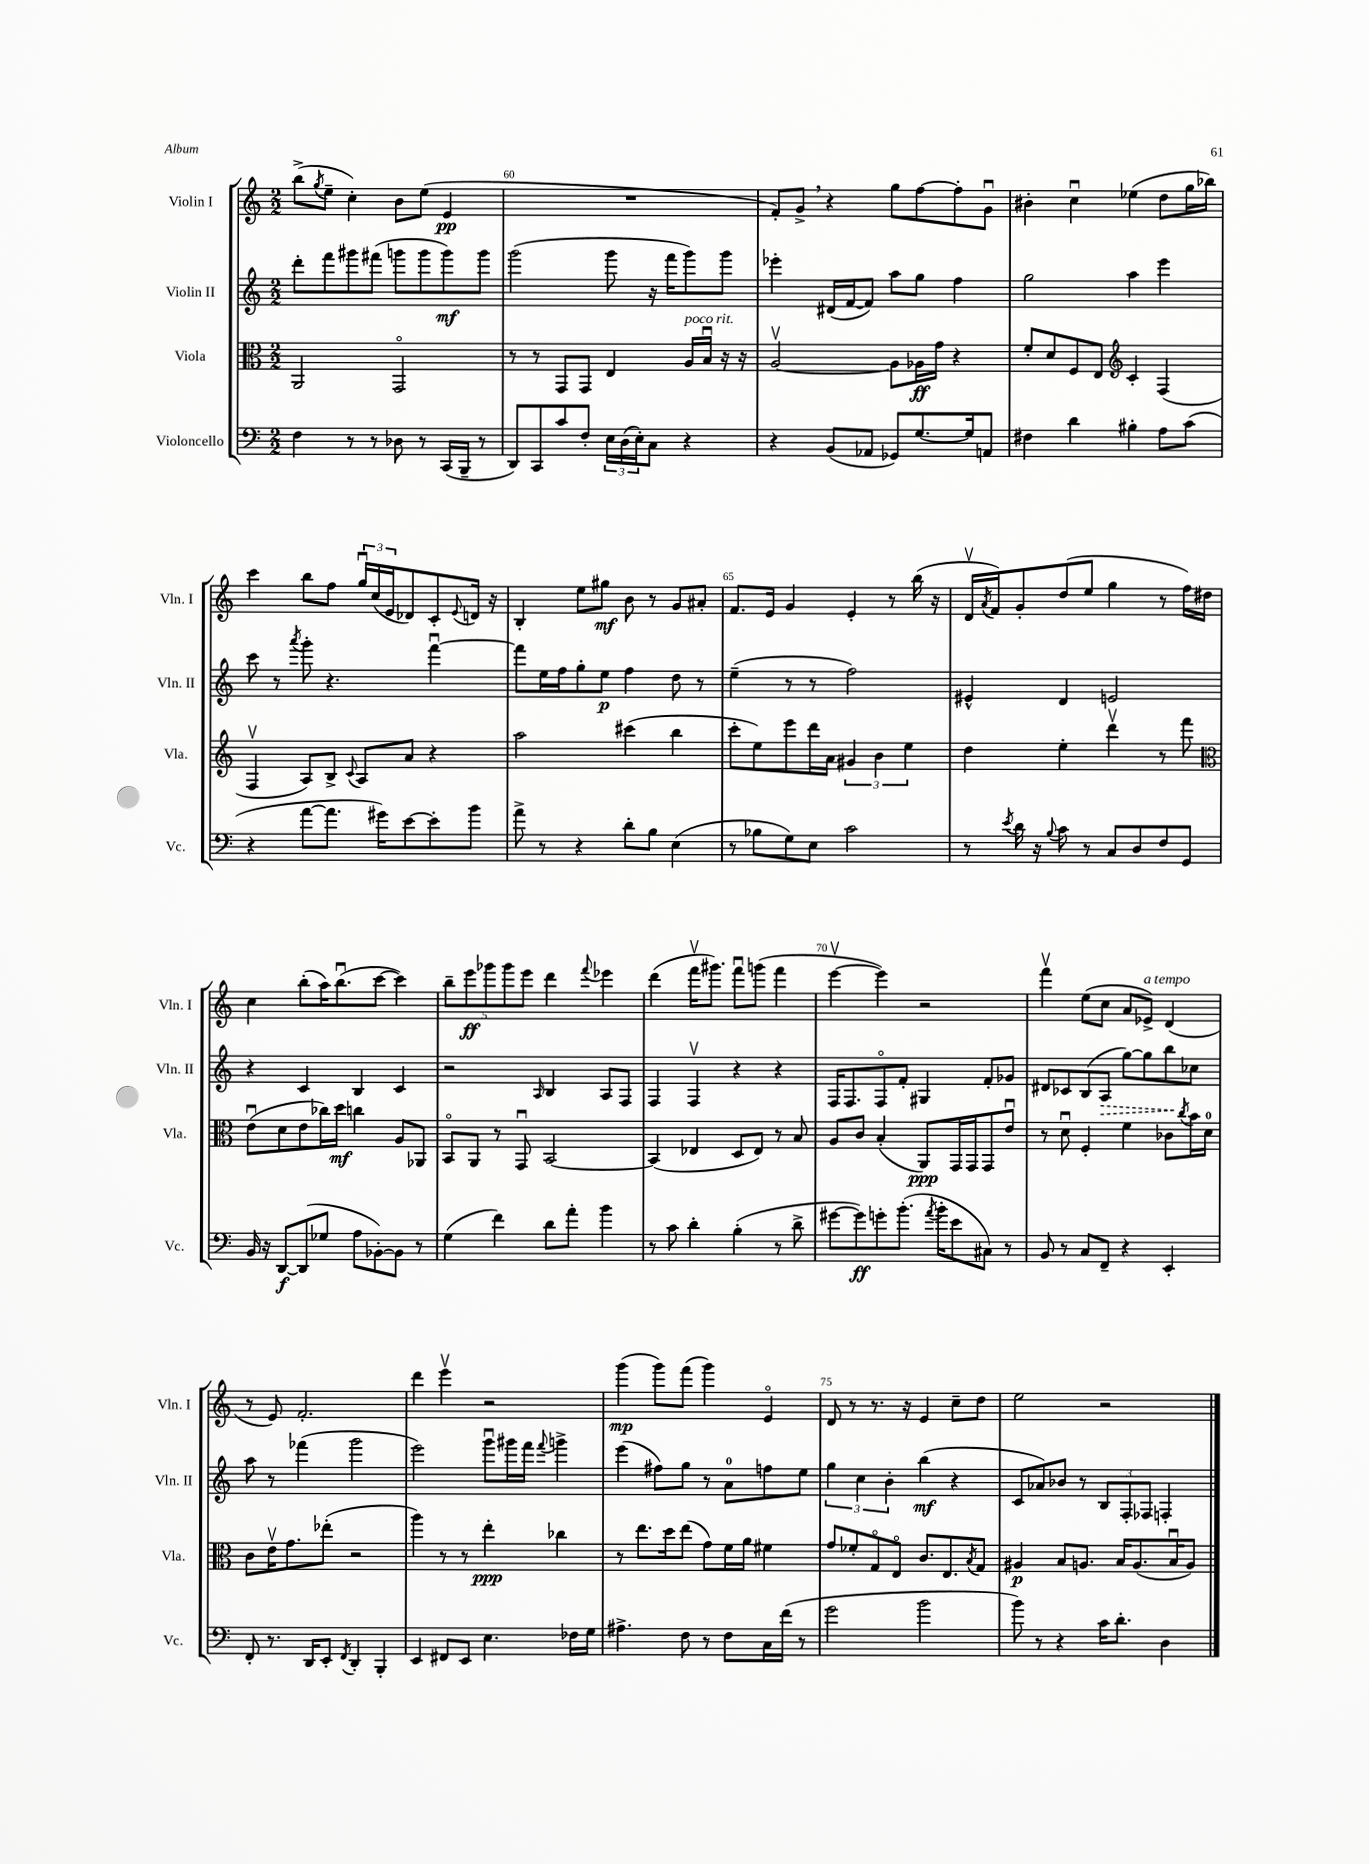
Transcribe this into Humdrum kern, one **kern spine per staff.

**kern	**dynam	**kern	**dynam	**kern	**dynam	**kern	**dynam
*part4	*part4	*part3	*part3	*part2	*part2	*part1	*part1
*staff4	*staff4	*staff3	*staff3	*staff2	*staff2	*staff1	*staff1
*I"Violoncello	*	*I"Viola	*	*I"Violin II	*	*I"Violin I	*
*I'Vc.	*	*I'Vla.	*	*I'Vln. II	*	*I'Vln. I	*
*clefF4	*	*clefC3	*	*clefG2	*	*clefG2	*
*k[]	*	*k[]	*	*k[]	*	*k[]	*
*M2/2	*	*M2/2	*	*M2/2	*	*M2/2	*
=59	=59	=59	=59	=59	=59	=59	=59
4F\	.	2AA/	.	8ddd'\L	.	(8bb^\L	.
.	.	.	.	.	.	8qgg/	.
.	.	.	.	8fff\	.	8ee~\J	.
8r	.	.	.	8ggg#X\	.	4cc'\)	.
8r	.	.	.	(8fff#X\J	.	.	.
8D-X\	.	2GG/	.	8gggn\L	.	8b\L	.
8r	.	.	.	8ggg\	.	(8ee\J	.
(16CC/LL	.	.	.	8ggg\)	mf	4e/	pp
16BBB~/JJ	.	.	.	.	.	.	.
8r	.	.	.	8ggg\J	.	.	.
=60	=60	=60	=60	=60	=60	=60	=60
8DD/L)	.	8r	.	(2ggg\	.	1r	.
8CC/	.	8r	.	.	.	.	.
8c/	.	8GG/L	.	.	.	.	.
8F'/J	.	8GG/J	.	.	.	.	.
24E\LL	.	4E/	.	8ggg\	.	.	.
(24D\	.	.	.	.	.	.	.
24E'\J)	.	.	.	.	.	.	.
8C\J	.	.	.	16r	.	.	.
.	.	.	.	16fff\KL	.	.	.
!	!	!LO:TX:a:i:t=poco rit.	!	!	!	!	!
4r	.	16A/LL	.	8ggg\)	.	.	.
.	.	16Bu/JJ	.	.	.	.	.
.	.	16r	.	8ggg\J	.	.	.
.	.	16r	.	.	.	.	.
=61	=61	=61	=61	=61	=61	=61	=61
4r	.	[2Av/	.	4eee-X'\	.	8f'/L)	.
.	.	.	.	.	.	8g^,/J	.
(8BB/L	.	.	.	(16d#X/LL	.	4r	.
.	.	.	.	[16f/J	.	.	.
8AA-X/J	.	.	.	8f/J])	.	.	.
8GG-X/L)	.	8A\L]	.	8aa\L	.	8gg\L	.
[8.G/	.	16A-X\L	ff	8gg\J	.	[8ff\	.
.	.	16g\JJ	.	.	.	.	.
.	.	4r	.	4ff\	.	8ff'\]	.
16G/k]	.	.	.	.	.	.	.
8AAn/J	.	.	.	.	.	8gu\J	.
=62	=62	=62	=62	=62	=62	=62	=62
4F#X\	.	8f'/L	.	2gg\	.	4b#X'\	.
.	.	8d/	.	.	.	.	.
4d\	.	8F/	.	.	.	4ccu\	.
.	.	8E/J	.	.	.	.	.
*	*	*clefG2	*	*	*	*	*
4B#X'\	.	4c'/	.	4aa\	.	(4ee-X\	.
8A\L	.	(4F/	.	4eee\	.	8dd\L	.
(8c\J	.	.	.	.	.	16gg\L	.
.	.	.	.	.	.	16bb-X\JJ)	.
!!LO:LB:g=z
=63	=63	=63	=63	=63	=63	=63	=63
4r	.	4Fv/	.	8ccc\	.	4ccc\	.
.	.	.	.	8r	.	.	.
.	.	.	.	8qaaa/	.	.	.
[8a\L	.	8A/L)	.	8ggg'\	.	8bb\L	.
8.a\J]	.	8B^/J	.	4.r	.	8ff\J	.
.	.	8qqc/	.	.	.	.	.
.	.	8A/L	.	.	.	24ggu/LL	.
.	.	.	.	.	.	(24cc/	.
16g#X\KL)	.	.	.	.	.	.	.
.	.	.	.	.	.	24e/J	.
[8e\	.	8a/J	.	.	.	8d-X/)	.
8e'\]	.	4r	.	[4fffu\	.	8c'/	.
.	.	.	.	.	.	8qqe/	.
8b\J	.	.	.	.	.	16dn/Jk	.
.	.	.	.	.	.	16r	.
=64	=64	=64	=64	=64	=64	=64	=64
8a^\	.	2aa\	.	8fff\L]	.	4B'/	.
8r	.	.	.	16ee\L	.	.	.
.	.	.	.	16ff\J	.	.	.
4r	.	.	.	8gg'\	.	8ee\L	.
.	.	.	.	8ee\J	p	8gg#X\J	mf
8d'\L	.	(4ccc#X\	.	4ff\	.	8b\	.
8B\J	.	.	.	.	.	8r	.
(4E\	.	4bb\	.	8dd\	.	8g/L	.
.	.	.	.	8r	.	8a#X'/J	.
=65	=65	=65	=65	=65	=65	=65	=65
8r	.	8ccc'\L	.	(4ee~\	.	8.f/L	.
8B-X\L	.	8ee\)	.	.	.	.	.
.	.	.	.	.	.	16e/Jk	.
8G\)	.	8eee\	.	8r	.	4g/	.
8E\J	.	16ddd\L	.	8r	.	.	.
.	.	16a\JJ	.	.	.	.	.
2c\	.	6g#X/	.	2ff\)	.	4e'/	.
.	.	6b\	.	.	.	.	.
.	.	.	.	.	.	8r	.
.	.	6ee\	.	.	.	.	.
.	.	.	.	.	.	(16bb\	.
.	.	.	.	.	.	16r	.
=66	=66	=66	=66	=66	=66	=66	=66
8r	.	4dd\	.	4e#X^^/	.	16dv/LL	.
.	.	.	.	.	.	8qa/	.
.	.	.	.	.	.	16f/J)	.
8qe/	.	.	.	.	.	.	.
16d\	.	.	.	.	.	8g'/	.
16r	.	.	.	.	.	.	.
8qqB/	.	.	.	.	.	.	.
8c\	.	4ee'\	.	4d/	.	(8dd/	.
8r	.	.	.	.	.	8ee/J	.
8C/L	.	4dddv\	.	2en/	.	4gg\	.
8D/	.	.	.	.	.	.	.
8F/	.	8r	.	.	.	8r	.
8GG/J	.	8fff\	.	.	.	16ff\LL)	.
.	.	.	.	.	.	16dd#X\JJ	.
!!LO:LB:g=z
=67	=67	=67	=67	=67	=67	=67	=67
*	*	*clefC3	*	*	*	*	*
16BB/	.	(8eu\L	.	4r	.	4cc\	.
16r	.	.	.	.	.	.	.
[8DD/L	f	8d\	.	.	.	.	.
(8DD/]	.	8e\	.	4c/	.	(8bb'\L	.
8G-X/J	.	16cc-X\L)	.	.	.	16aa\K)	.
.	.	16dd\JJ	mf	.	.	(8.bbu\	.
8A\L	.	4ccn\	.	4B/	.	.	.
[8BB-X'\)	.	.	.	.	.	[8ccc\J	.
8BB-\J]	.	8A/L	.	4c/	.	4ccc\])	.
8r	.	8AA-X/J	.	.	.	.	.
=68	=68	=68	=68	=68	=68	=68	=68
(4G\	.	8BB/L	.	2r	.	10bb~\L	.
.	.	.	.	.	.	10eee\	ff
.	.	8AA/J	.	.	.	.	.
.	.	.	.	.	.	10ggg-X\	.
4f\)	.	8r	.	.	.	.	.
.	.	.	.	.	.	10ggg-\	.
.	.	8GGu/	.	.	.	.	.
.	.	.	.	.	.	10eee\J	.
.	.	.	.	16qqA/	.	.	.
8d\L	.	[2BB/	.	4B/	.	4ddd\	.
8a'\J	.	.	.	.	.	.	.
.	.	.	.	.	.	8qqfff/	.
4b\	.	.	.	8A/L	.	4eee-X\	.
.	.	.	.	8F/J	.	.	.
=69	=69	=69	=69	=69	=69	=69	=69
8r	.	(4BB/]	.	4F/	.	(4ddd\	.
8c\	.	.	.	.	.	.	.
4d'\	.	4E-X/	.	4Fv/	.	16fffv\KL	.
.	.	.	.	.	.	8.ggg#X\J)	.
(4B'\	.	8D/L	.	4r	.	8fffu\L	.
.	.	8E-/J)	.	.	.	(8gggn\J	.
8r	.	8r	.	4r	.	4fff\	.
8d^\	.	8B/	.	.	.	.	.
=70	=70	=70	=70	=70	=70	=70	=70
[8g#X\L	.	8A/L	.	16F/KL	.	[4eeev\	.
.	.	.	.	8.F/	.	.	.
8g#\])	ff	8c/J	.	.	.	.	.
8gn'\	.	(4B'/	.	8F/	.	4eee\])	.
(8.b'\J	.	.	.	8f'/J	.	.	.
.	.	8AA/L)	ppp	4G#X/	.	2r	.
8qa/	.	.	.	.	.	.	.
16b'\KL	.	.	.	.	.	.	.
8e\	.	16GG/L	.	.	.	.	.
.	.	16GG/J	.	.	.	.	.
8C#X\J)	.	8GG/	.	8f'/L	.	.	.
8r	.	8eu/J	.	8g-X/J	.	.	.
=71	=71	=71	=71	=71	=71	=71	=71
8BB/	.	8r	.	8d#X/L	.	4fffv\	.
8r	.	8du\	.	8c-X/	.	.	.
8C/L	.	4F'/	.	(8B/	.	(8ee\L	.
!	!	!	!	!	!LO:HP:b	!	!
8FF~/J	.	.	.	8A/J	>	8cc\J	.
4r	.	4f\	.	[8gg\L)	.	8a/L	.
!	!	!	!	!	!	!LO:TX:a:i:t=a tempo	!
.	.	.	.	8gg\]	.	8e-X^/J)	.
4EE'/	.	8c-X\L	.	8bb\	.	(4d/	.
.	.	8qcc/	.	.	.	.	.
.	.	16b\L	.	8cc-X\J	]	.	.
.	.	16d\JJ	.	.	.	.	.
!!LO:LB:g=z
=72	=72	=72	=72	=72	=72	=72	=72
8FF'/	.	8c\L	.	8aa\	.	8r	.
8.r	.	16ev\K	.	8r	.	8e/)	.
.	.	8.g\	.	.	.	.	.
.	.	.	.	(4fff-X\	.	2.f'/	.
16DD/KL	.	.	.	.	.	.	.
8EE'/J	.	(8ee-X'\J	.	.	.	.	.
8qFF/	.	.	.	.	.	.	.
4DD'/	.	2r	.	2ggg\	.	.	.
4BBB'/	.	.	.	.	.	.	.
=73	=73	=73	=73	=73	=73	=73	=73
4EE/	.	4aa\)	.	2eee\)	.	4ddd\	.
8FF#X/L	.	8r	.	.	.	4eeev\	.
8EE/J	.	8r	.	.	.	.	.
4.E\	.	4ee'\	ppp	8gggu\L	.	2r	.
.	.	.	.	16ggg#X\L	.	.	.
.	.	.	.	16fff\JJ	.	.	.
.	.	.	.	8qqfff/	.	.	.
.	.	4cc-X\	.	4gggn^\	.	.	.
16F-X\LL	.	.	.	.	.	.	.
16G\JJ	.	.	.	.	.	.	.
=74	=74	=74	=74	=74	=74	=74	=74
4.A#X^\	.	8r	.	(4eee\	.	(4ggg\	mp
.	.	8.ee\L	.	.	.	.	.
.	.	.	.	8ff#X\L)	.	8ggg\L)	.
.	.	16dd\k	.	.	.	.	.
8F\	.	(8ee\J	.	8gg\J	.	(8fff\J	.
8r	.	8g\L)	.	8r	.	4ggg\)	.
8F\L	.	16f\L	.	8a\L	.	.	.
.	.	16a\JJ	.	.	.	.	.
16C\L	.	4f#X\	.	8ffn\	.	4e/	.
(16f\JJ	.	.	.	.	.	.	.
8r	.	.	.	8ee\J	.	.	.
=75	=75	=75	=75	=75	=75	=75	=75
2g\	.	8g/L	.	6gg\	.	8d/	.
.	.	8f-X'/	.	.	.	8r	.
.	.	.	.	6cc\	.	.	.
.	.	8G/	.	.	.	8.r	.
.	.	.	.	6b'\	.	.	.
.	.	8E/J	.	.	.	.	.
.	.	.	.	.	.	16r	.
2b\	.	8.c/L	.	(4bb\	mf	4e/	.
.	.	8.E/	.	.	.	.	.
.	.	.	.	4r	.	8cc~\L	.
.	.	8qB/	.	.	.	.	.
.	.	8G/J	.	.	.	8dd\J	.
=76	=76	=76	=76	=76	=76	=76	=76
8b\)	.	4A#X/	p	8c/L	.	2ee\	.
8r	.	.	.	8a-X/)	.	.	.
4r	.	8B/L	.	8b-X/J	.	.	.
.	.	8.An/J	.	8r	.	.	.
16c\KL	.	.	.	12B/L	.	2r	.
8.d'\J	.	16B/KL	.	.	.	.	.
.	.	.	.	12F'/	.	.	.
.	.	(8.A/	.	.	.	.	.
.	.	.	.	12F-X/J	.	.	.
4D\	.	.	.	4Fn'/	.	.	.
.	.	16Bu/K	.	.	.	.	.
.	.	8A/J)	.	.	.	.	.
==	==	==	==	==	==	==	==
*-	*-	*-	*-	*-	*-	*-	*-
